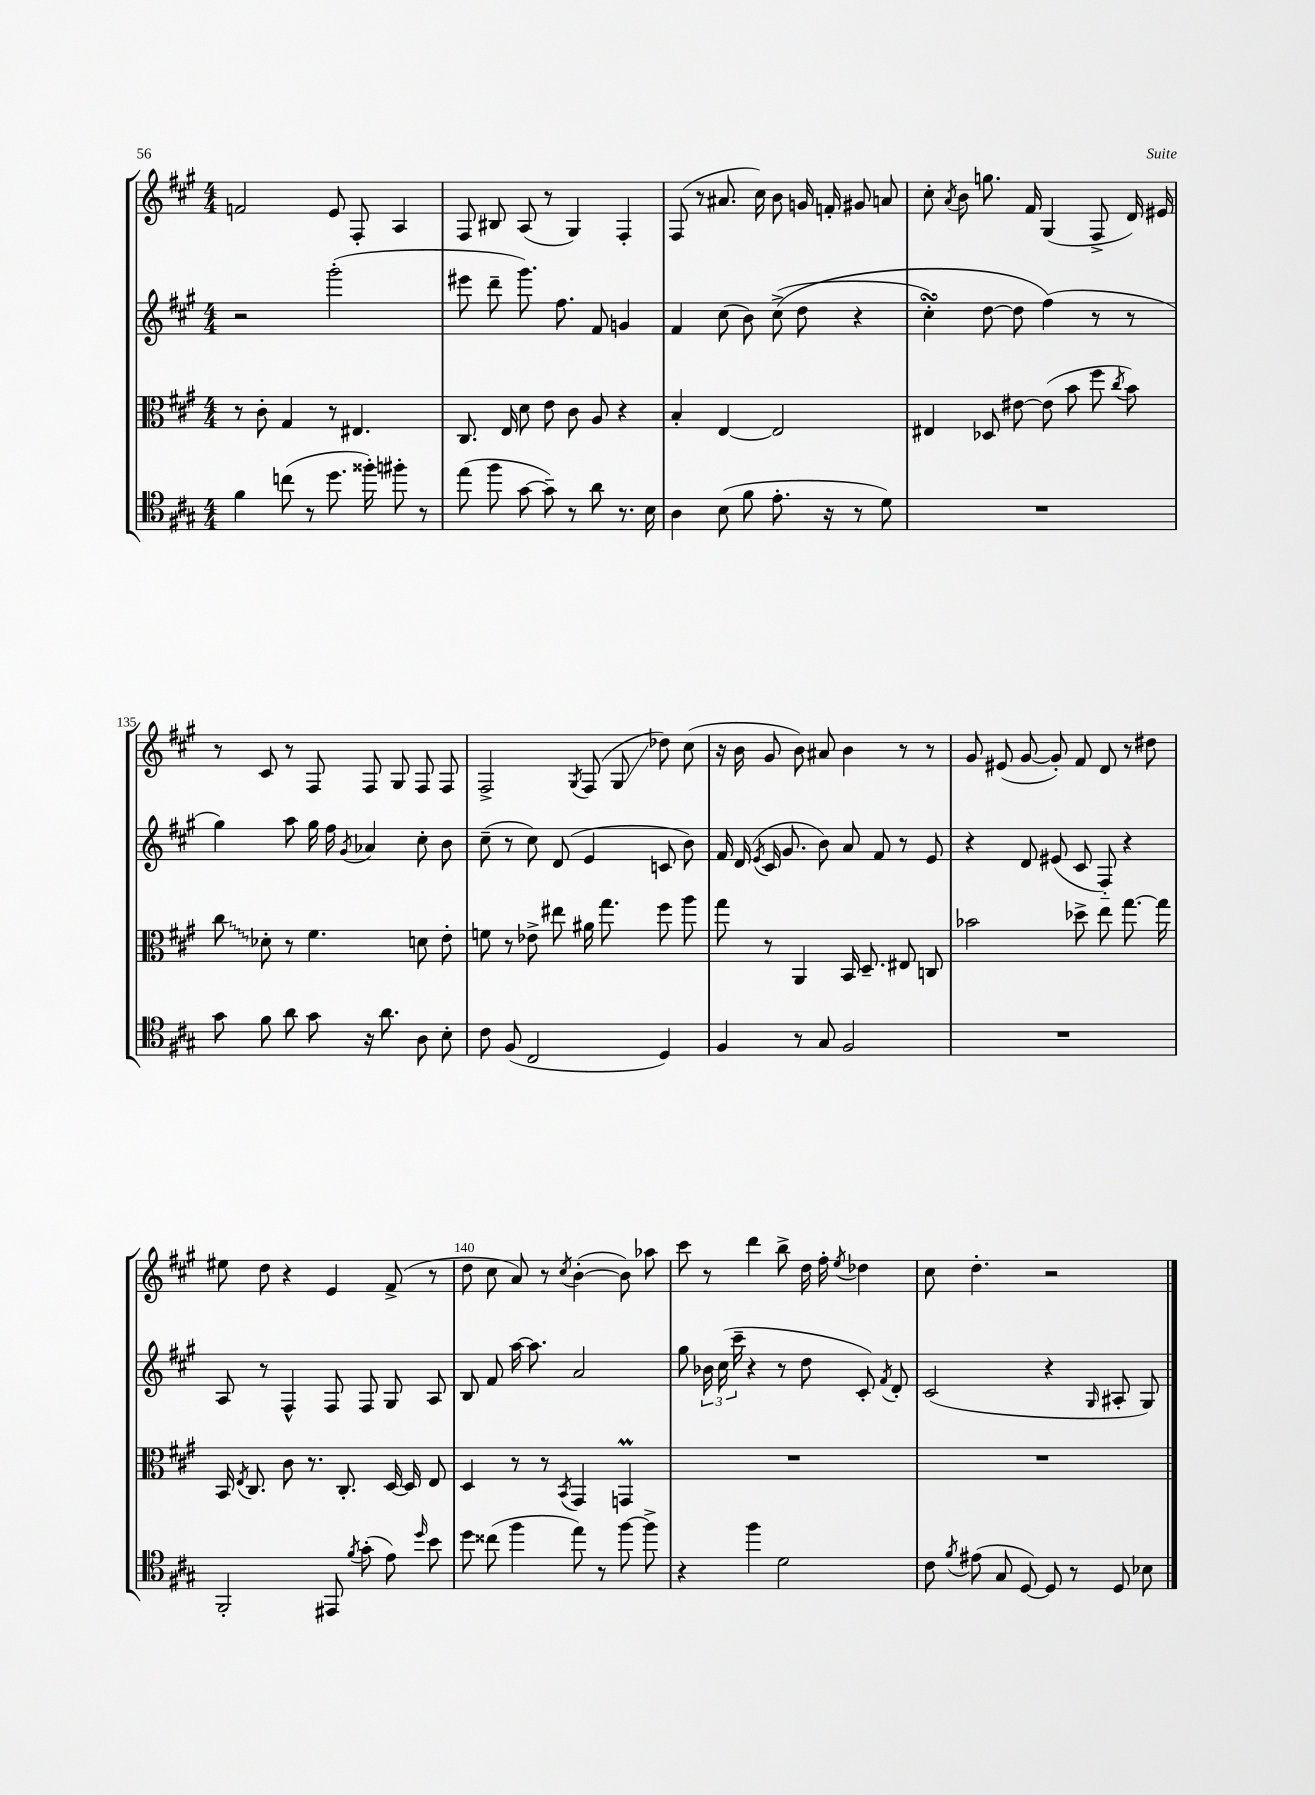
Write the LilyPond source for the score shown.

<<
\new StaffGroup <<
\new Staff = "s0" {
    \clef treble \key a \major \numericTimeSignature \time 4/4
    \autoBeamOff f'2 e'8 fis8-. a4 |
    fis8 bis8 a8( r8 gis4) fis4-. |
    fis8( r8 ais'8. cis''16) b'8 g'16 f'16-. gis'8 a'8 |
    cis''8-. \acciaccatura { a'8 } b'8 g''8. fis'16 gis4( fis8-> d'16) eis'16 |
    r8 cis'8 r8 fis8 fis8 gis8 fis8 fis8 |
    fis2-> \acciaccatura { gis8 } fis8( gis8\glissando des''8) cis''8( |
    r16 b'16 gis'8 b'8) ais'8 b'4 r8 r8 |
    gis'8 eis'8( gis'8~ gis'8-.) fis'8 d'8 r8 dis''8 |
    eis''8 d''8 r4 e'4 fis'8->( r8 |
    d''8 cis''8 a'8) r8 \acciaccatura { cis''8 } b'4~-.( b'8) aes''8 |
    cis'''8 r8 d'''4 b''8-> d''16 fis''16-. \acciaccatura { e''8 } des''4 |
    cis''8 d''4.-. r2 \bar "|." |
}
\new Staff = "s1" {
    \clef treble \key a \major \numericTimeSignature \time 4/4
    \autoBeamOff r2 gis'''2-.( |
    eis'''8 d'''8-- gis'''8.) fis''8. fis'8 g'4 |
    fis'4 cis''8( b'8) cis''8->(\( d''8 r4 |
    cis''4-.\turn) d''8~ d''8 fis''4(\) r8 r8 |
    gis''4) a''8 gis''16 fis''16 \acciaccatura { gis'8 } aes'4 cis''8-. b'8 |
    cis''8--( r8 cis''8) d'8( e'4 c'8 b'8) |
    fis'16 d'16( \acciaccatura { e'8 } cis'16 gis'8. b'8) a'8 fis'8 r8 e'8 |
    r4 d'8 eis'8( cis'8 fis8-_) r4 |
    a8 r8 fis4-^ fis8 fis8 gis8 a8 |
    b8 fis'8 a''16~ a''8. a'2 |
    gis''8 \tuplet 3/2 { bes'16 cis''16( cis'''16-- } r4 r8 d''8 cis'8-.) \acciaccatura { fis'8 } d'8-. |
    cis'2( r4 \grace { gis16 } ais8-. gis8) \bar "|." |
}
\new Staff = "s2" {
    \clef alto \key a \major \numericTimeSignature \time 4/4
    \autoBeamOff r8 cis'8-. gis4 r8 eis4. |
    cis8. e16 d'8 e'8 cis'8 a8 r4 |
    b4-. e4~ e2 |
    eis4 des8 eis'8~ eis'8( b'8 fis''8 \acciaccatura { cis''8 } b'8) |
    \once \override Glissando.style = #'zigzag cis''8\glissando des'8-. r8 fis'4. d'8 e'8-. |
    f'8 r8 ees'8-> eis''8 ais'16 gis''8. fis''8 a''8 |
    gis''8 r8 a,4 b,16 d8.-- eis8 c8 |
    bes'2 des''8-> e''8 gis''8.~ gis''16 |
    b,16 \acciaccatura { e8 } cis8. cis'8 r8. cis8.-. d16~ d16 e8 |
    d4 r8 r8 \acciaccatura { b,8 } gis,4 g,4\prall |
    R1 |
    R1 \bar "|." |
}
\new Staff = "s3" {
    \clef tenor \key a \major \numericTimeSignature \time 4/4
    \autoBeamOff fis'4 c''8( r8 d''8. fisis''16-.) fis''8-. r8 |
    e''8( fis''8 gis'8~ gis'8--) r8 a'8 r8. b16 |
    a4 b8( fis'8 e'8.-. r16 r8 d'8) |
    R1 |
    gis'8 fis'8 a'8 gis'8 r16 a'8. a8 b8-. |
    cis'8 fis8( cis2 d4) |
    fis4 r8 gis8 fis2 |
    R1 |
    fis,2-. eis,8 \acciaccatura { fis'8 } gis'8-.( e'8) \grace { d''16 } b'8 |
    d''8 cisis''8( fis''4 e''8) r8 fis''8~ fis''8-> |
    r4 fis''4 d'2 |
    cis'8 \acciaccatura { fis'8 } eis'8( gis8 d8~) d8 r8 d8 bes8 \bar "|." |
}
>>
>>
\layout { \context { \Score currentBarNumber = #131 \override BarNumber.break-visibility = ##(#f #t #t) barNumberVisibility = #(every-nth-bar-number-visible 5) } }
